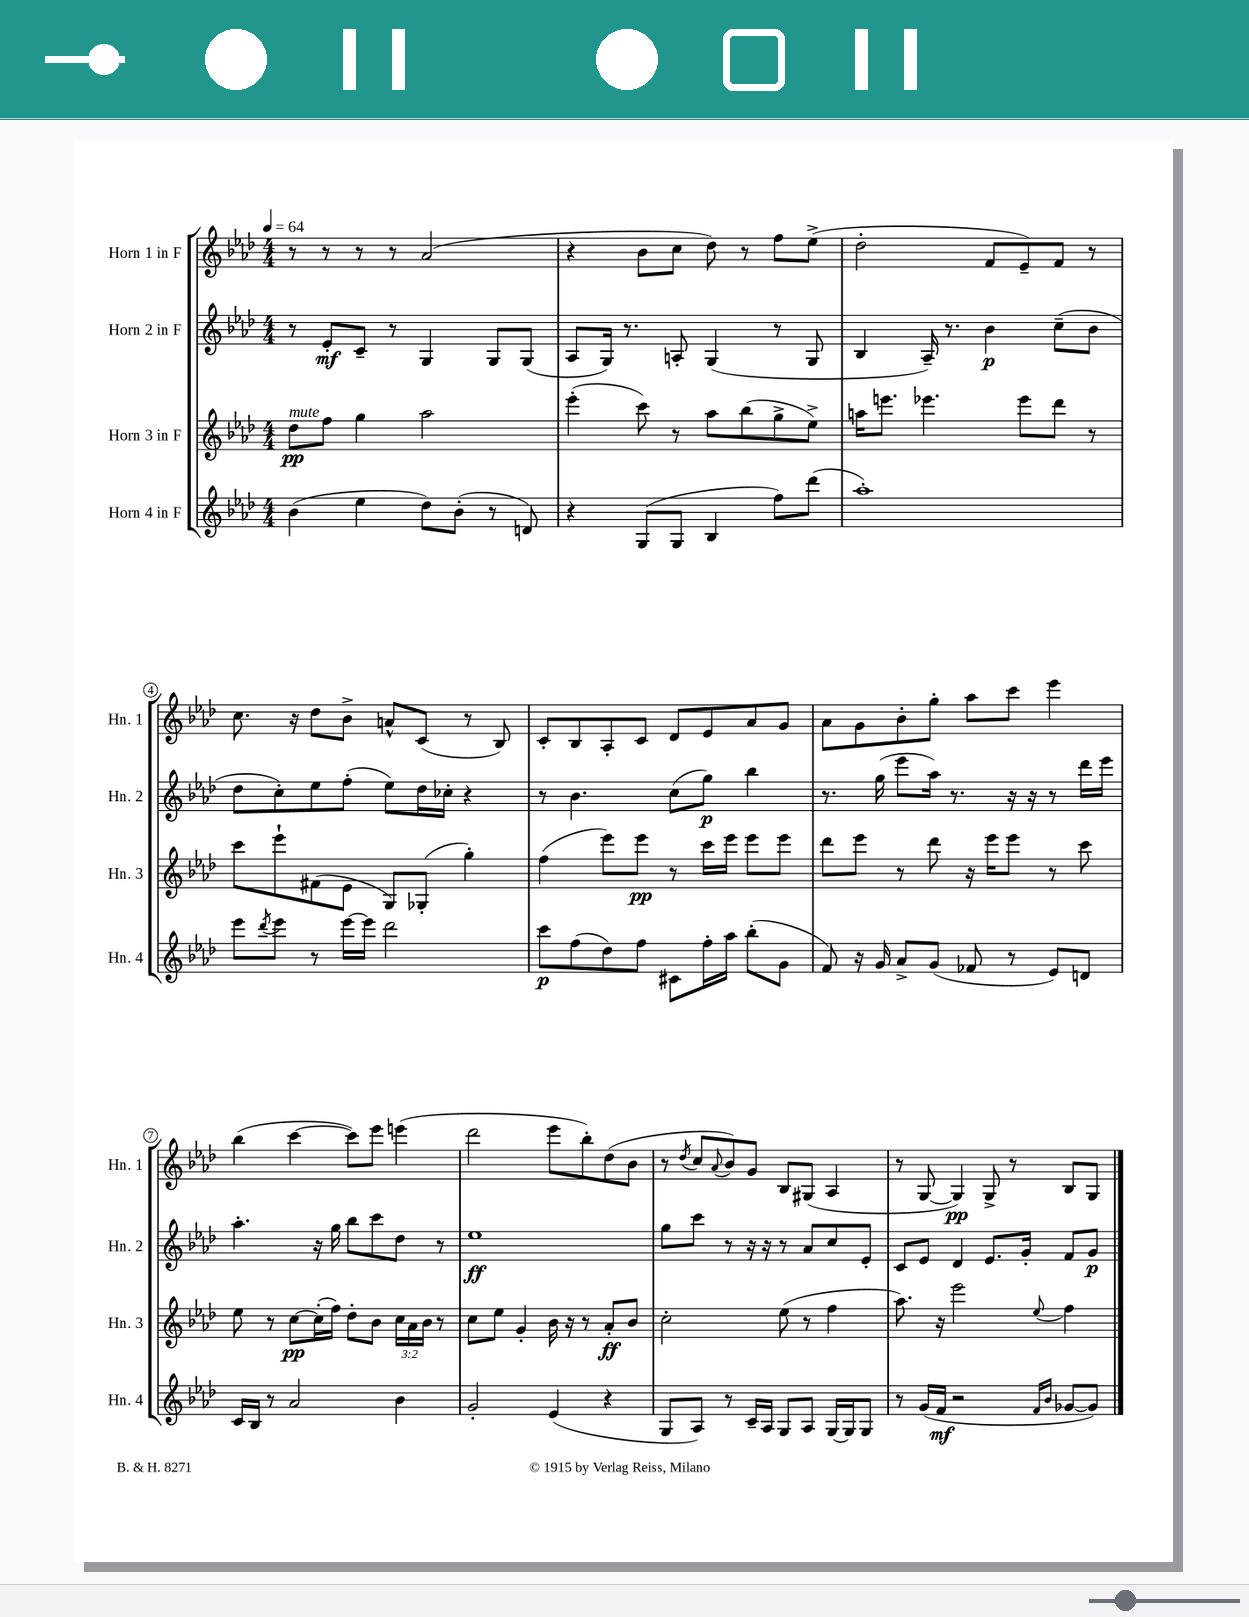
<<
\new StaffGroup <<
\new Staff = "s0" \with { instrumentName = "Horn 1 in F" shortInstrumentName = "Hn. 1" } {
    \clef treble \key aes \major \numericTimeSignature \time 4/4 \tempo 4 = 64
    r8 r8 r8 r8 aes'2( |
    r4 bes'8 c''8 des''8) r8 f''8 ees''8->( |
    des''2-. f'8 ees'8--) f'8 r8 |
    c''8. r16 des''8 bes'8-> a'8-^ c'8( r8 bes8) |
    c'8-. bes8 aes8-. c'8 des'8 ees'8 aes'8 g'8 |
    aes'8 g'8 bes'8-. g''8-. aes''8 c'''8 ees'''4 |
    bes''4( c'''4~ c'''8) ees'''8 e'''4( |
    des'''2 ees'''8 bes''8-.) des''8( bes'8 |
    r8 \acciaccatura { des''8 } c''8 \appoggiatura { aes'8 } bes'8) g'8 bes8 gis8( aes4 |
    r8 g8~ g4\pp) g8-> r8 bes8 g8 \bar "|." |
}
\new Staff = "s1" \with { instrumentName = "Horn 2 in F" shortInstrumentName = "Hn. 2" } {
    \clef treble \key aes \major \numericTimeSignature \time 4/4
    r8 ees'8-.\mf c'8-- r8 g4 g8 g8( |
    aes8 g16) r8. a8-. g4( r8 g8 |
    bes4 aes16--) r8. bes'4\p c''8--( bes'8 |
    des''8 c''8-.) ees''8 f''8-.( ees''8) des''16 ces''16-. r4 |
    r8 bes'4. c''8( g''8\p) bes''4 |
    r8. g''16( ees'''8 aes''16) r8. r16 r16 r8 des'''16 ees'''16 |
    aes''4.-. r16 g''16 bes''8 c'''8 des''8 r8 |
    ees''1\ff |
    g''8 c'''8 r8 r16 r16 r8 aes'8 c''8 ees'8-. |
    c'8 ees'8 des'4 ees'8. g'16-. f'8 g'8\p \bar "|." |
}
\new Staff = "s2" \with { instrumentName = "Horn 3 in F" shortInstrumentName = "Hn. 3" } {
    \clef treble \key aes \major \numericTimeSignature \time 4/4 \override Staff.TupletNumber.text = #tuplet-number::calc-fraction-text
    des''8\pp^\markup { \italic "mute" } f''8 g''4 aes''2 |
    ees'''4-.( c'''8) r8 aes''8 bes''8( g''8-> ees''8->) |
    a''16 e'''8. ees'''4. ees'''8 des'''8 r8 |
    c'''8 ees'''8-! fis'8( ees'8 g8) ges8-.( g''4-.) |
    f''4( ees'''8) ees'''8\pp r8 c'''16 ees'''16 ees'''8 ees'''8 |
    des'''8 ees'''8 r8 des'''8 r16 ees'''16 ees'''8 r8 c'''8 |
    ees''8 r8 c''8~\pp c''16-.( f''16) des''8-. bes'8 \tuplet 3/2 { c''16 aes'16 bes'16 } r8 |
    c''8 ees''8 g'4-. bes'16 r16 r8 aes'8-.\ff bes'8 |
    c''2-. ees''8( r8 f''4 |
    aes''8.) r16 ees'''2 \appoggiatura { ees''8 } f''4 \bar "|." |
}
\new Staff = "s3" \with { instrumentName = "Horn 4 in F" shortInstrumentName = "Hn. 4" } {
    \clef treble \key aes \major \numericTimeSignature \time 4/4
    bes'4( ees''4 des''8) bes'8-.( r8 d'8) |
    r4 g8( g8 bes4 f''8) des'''8( |
    aes''1-.) |
    ees'''8 \acciaccatura { des'''8 } ees'''8 r8 ees'''16~ ees'''16 des'''2 |
    c'''8\p f''8( des''8) f''8 cis'8 f''16-. aes''16 bes''8-.( g'8 |
    f'8) r16 g'16 aes'8-> g'8( fes'8 r8 ees'8) d'8 |
    c'16 bes16 r8 aes'2 bes'4 |
    g'2-. ees'4( r4 |
    g8 aes8) r8 c'16-- aes16 g8 aes8 g16~ g16 g8 |
    r8 g'16( f'16\mf r2 \grace { f'16 bes'16 } ges'8~ ges'8) \bar "|." |
}
>>
>>
\layout { \context { \Score \override BarNumber.stencil = #(make-stencil-circler 0.1 0.3 ly:text-interface::print) } }
